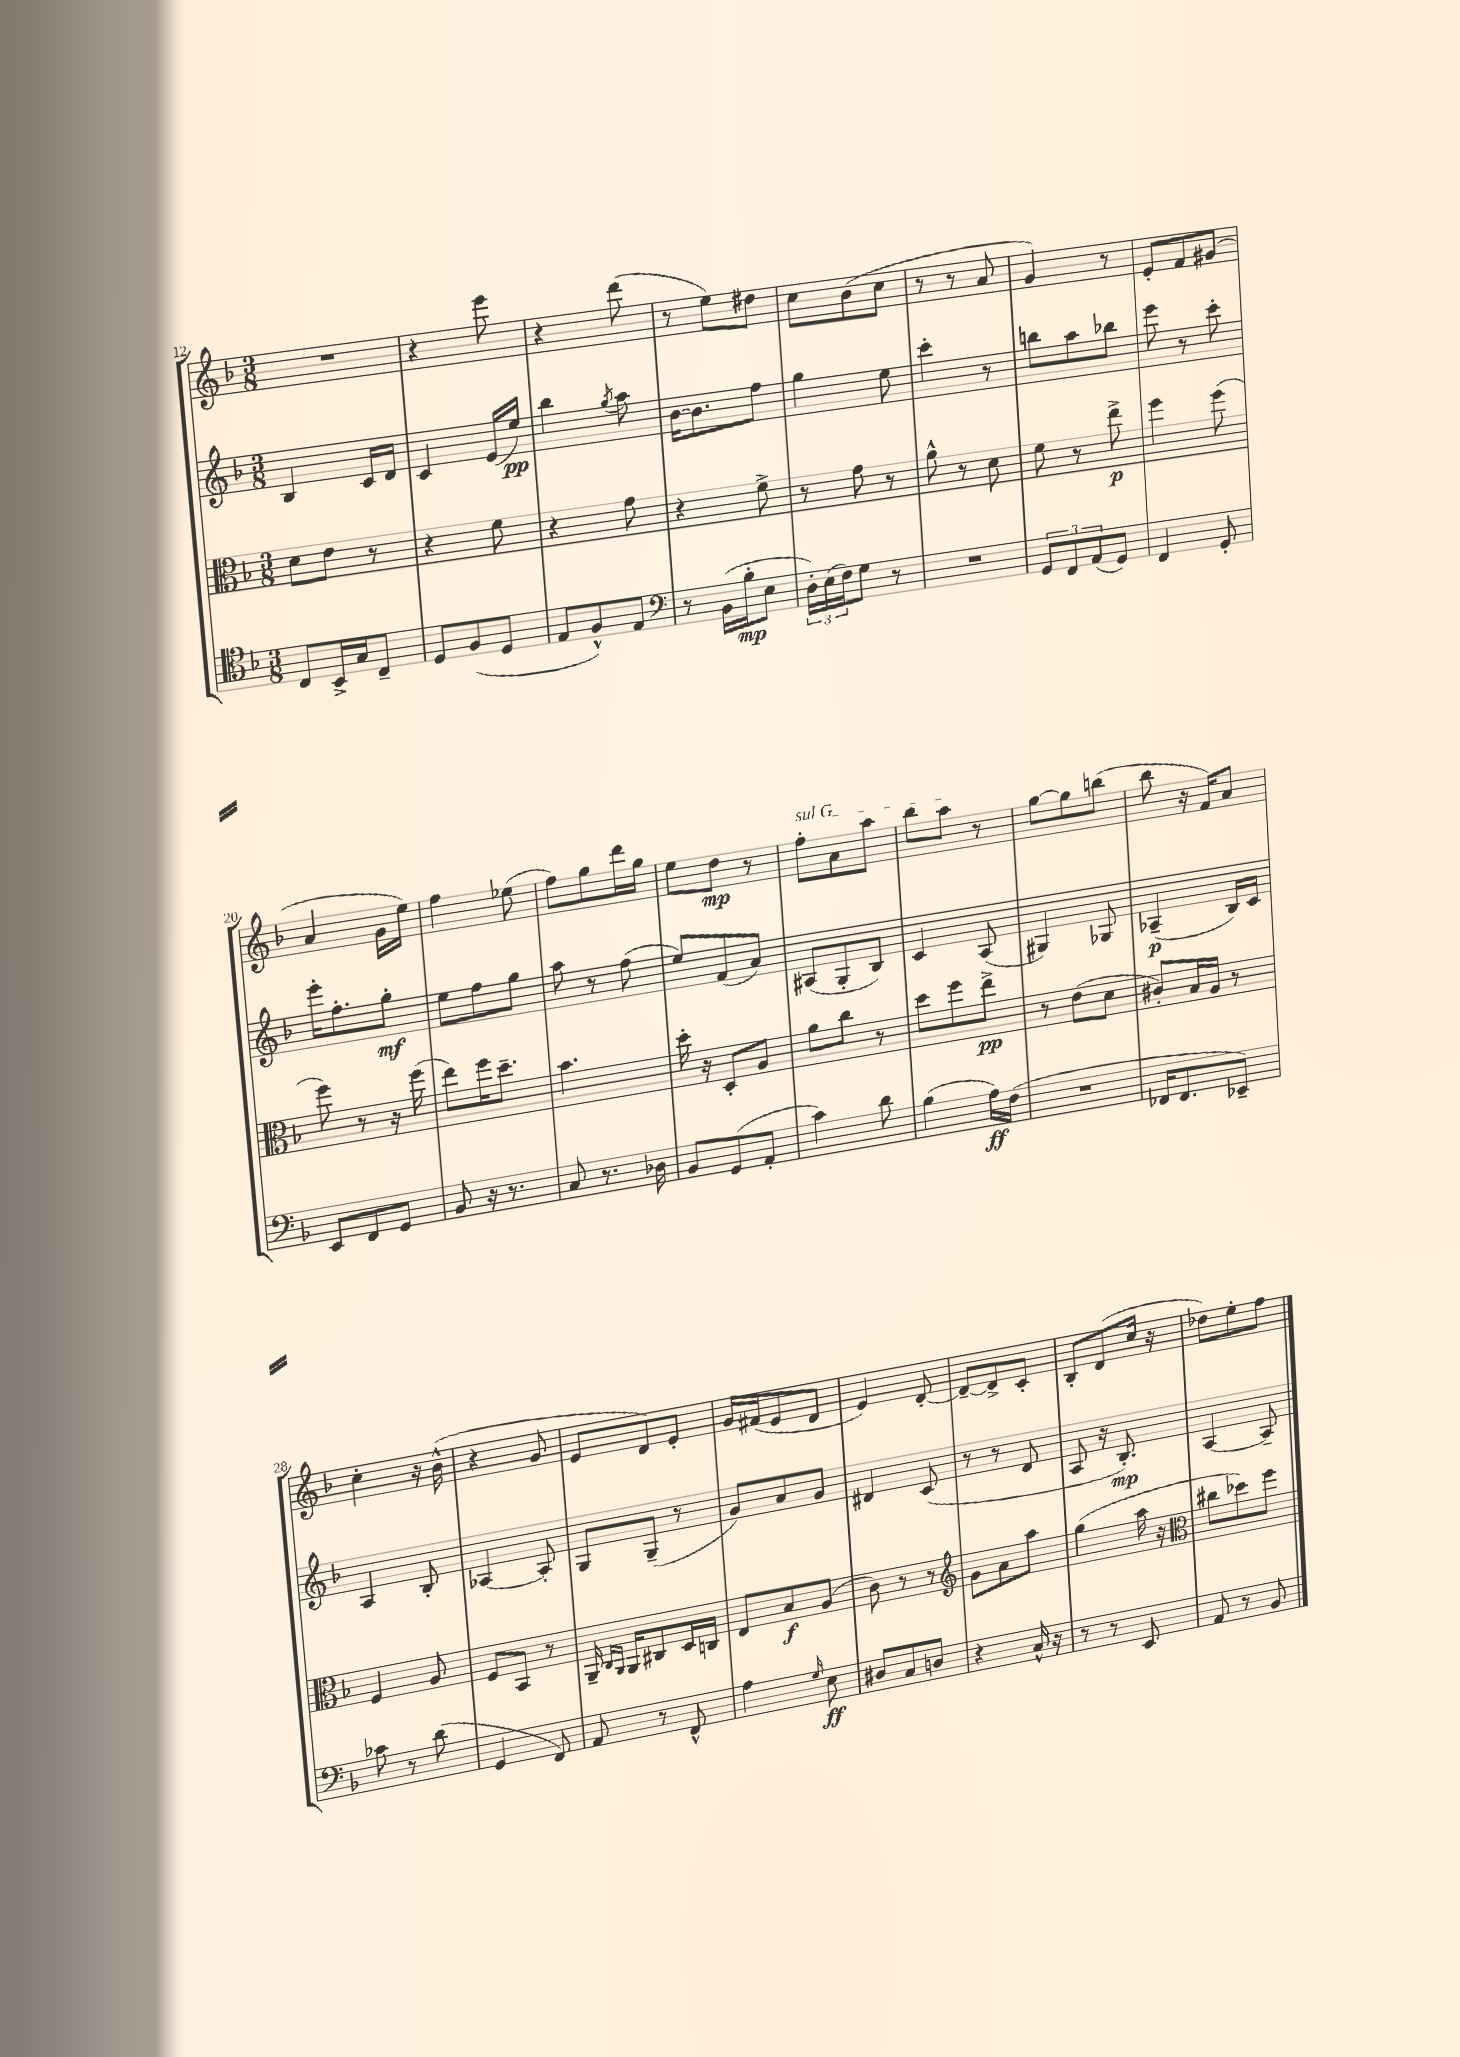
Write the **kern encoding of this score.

**kern	**kern	**kern	**kern
*staff4	*staff3	*staff2	*staff1
*clefC4	*clefC3	*clefG2	*clefG2
*k[b-]	*k[b-]	*k[b-]	*k[b-]
*M3/8	*M3/8	*M3/8	*M3/8
8C	8d	4B-	4.r
16BB-^	8e	.	.
16G	.	.	.
8C~	8r	16c	.
.	.	16d	.
=	=	=	=
8D	4r	4c	4r
(8F	.	.	.
8D	8f	(16e	8eee
.	.	16ee)	.
=	=	=	=
8E	4r	4bb-	4r
8F^^)	.	.	.
.	.	8qgg	.
8E	8g	8aa	(8ddd
=	=	=	=
*clefF4	*	*	*
8r	4r	[16b-	8r
.	.	8.b-]	.
(16BB-	.	.	8ee)
16B-'	.	.	.
8E	8f^	8ff	8dd#
=	=	=	=
24D')	8r	4gg	8cc
(24E	.	.	.
24F)	.	.	.
8G	8g	.	(8b-
8r	8r	8ee	8cc
=	=	=	=
4.r	8a^^	4ccc'	8r
.	8r	.	8r
.	8d	8r	8a
=	=	=	=
12GG	8f	8bb	4g)
12FF	.	.	.
.	8r	8aa	.
(12AA	.	.	.
8GG)	8ee^	8bb-	8r
=	=	=	=
4FF	4ff	8eee	8e'
.	.	8r	8f
8GG'	(8ff	8ccc'	(8g#
=	=	=	=
8EE	8ff)	16eee'	4a
.	.	8.ff'	.
8FF	8r	.	.
8GG	16r	8gg'	16g
.	(16ff	.	16ee)
=	=	=	=
8BB-	8ee)	8ee	4ff
16r	16ff	8ff	.
8.r	8.dd~	.	.
.	.	8gg	(8ee-
=	=	=	=
8C	4.b-	8aa	8ff)
8.r	.	8r	8gg
.	.	(8ff	16ddd
16D-	.	.	16gg
=	=	=	=
8BB-	16dd'	8ee)	8ee
.	16r	.	.
(8GG	8D'	(8f	8dd
8AA'	8A	8a)	8r
=	=	=	=
4c)	8a	(8A#	8ff'
.	8cc	8G'	8a
8d	8r	8B-)	8aa
=	=	=	=
(4B-	8dd	4c	8bb-
.	8ff	.	8aa
16A)	8ee^	(8A	8r
(16F	.	.	.
=	=	=	=
4.r	8r	4G#)	[8gg
.	(8e	.	8gg]
.	8d	8G-	(8bb
=	=	=	=
16FF-	8c#')	(4A-~	8bb-
8.FF-	.	.	.
.	16B-	.	16r
.	16A	.	16f)
8EE-~)	8r	16B-)	8a
.	.	16c	.
=	=	=	=
8c-	4F	4A	4cc'
8r	.	.	.
(8d	8A	8B-'	16r
.	.	.	(16b-^^
=	=	=	=
4GG	8F	[4A-	4r
.	8BB-	.	.
8FF)	8r	8A-']	8g
=	=	=	=
8AA	16AA~	8G	8e
.	16qqC	.	.
.	16qqAA	.	.
.	16AA	.	.
8r	8C#	(8G~	8d)
8FF^^	16D	8r	8e'
.	16C	.	.
=	=	=	=
4A	8E	8g)	16g
.	.	.	(16f#
.	8B-	8a	8e
16qqG	.	.	.
8E	(8A	8g	8d
=	=	=	=
8D#	8c)	4d#	4e)
8C	8r	.	.
8D	8r	(8c	[8d'
=	=	=	=
*	*clefG2	*	*
4r	8g	8r	8d~_
.	8a	8r	8d^]
16C^^	8aa	8d	8c'
16r	.	.	.
=	=	=	=
8r	(4gg	8A	8B-'
8r	.	16r	(8d
.	.	8.B-')	.
8EE	16aa	.	16cc
.	16r	.	16r
=	=	=	=
*	*clefC3	*	*
8AA	8cc#	[4A	8dd-)
8r	8dd-)	.	8ee'
8BB-	8ff	8A~]	8ff
==	==	==	==
*-	*-	*-	*-
